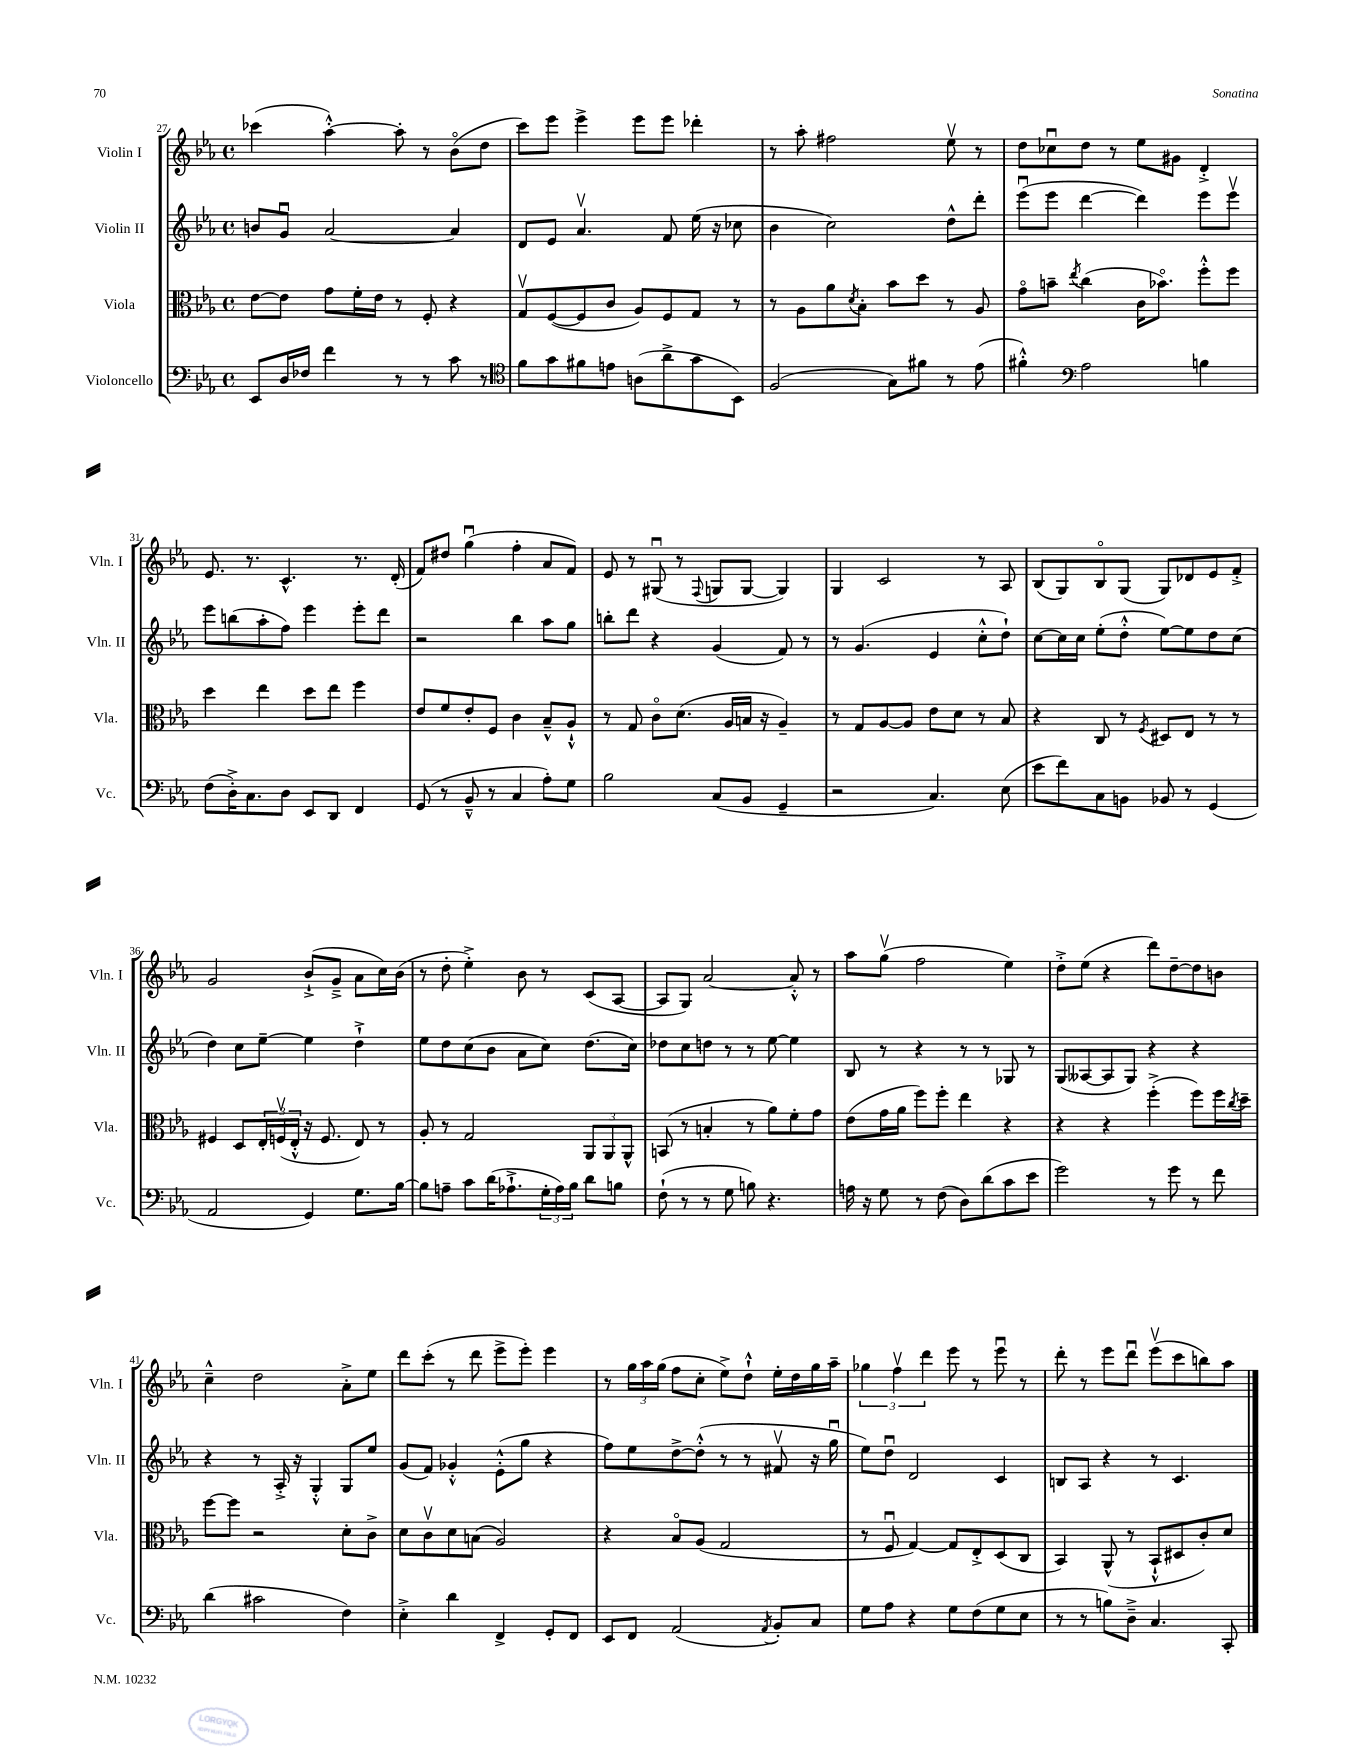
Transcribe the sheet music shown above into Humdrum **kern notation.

**kern	**kern	**kern	**kern
*part4	*part3	*part2	*part1
*staff4	*staff3	*staff2	*staff1
*I"Violoncello	*I"Viola	*I"Violin II	*I"Violin I
*I'Vc.	*I'Vla.	*I'Vln. II	*I'Vln. I
*clefF4	*clefC3	*clefG2	*clefG2
*k[b-e-a-]	*k[b-e-a-]	*k[b-e-a-]	*k[b-e-a-]
*M4/4	*M4/4	*M4/4	*M4/4
*met(c)	*met(c)	*met(c)	*met(c)
=27	=27	=27	=27
8EE-/L	[8e-\L	8bn/L	(4ccc-X\
16D/L	8e-\J]	8gu/J	.
16F-X/JJ	.	.	.
4f\	8g\L	[2a-/	[4aa-'^^\)
.	16f'\L	.	.
.	16e-\JJ	.	.
8r	8r	.	8aa-'\]
8r	8F'/	.	8r
8c\	4r	4a-/]	(8b-\L
8r	.	.	8dd\J
=28	=28	=28	=28
*clefC4	*	*	*
8f\L	8Gv/L	8d/L	8ccc\L)
8g\	([8F/	8e-/J	8eee-\J
8f#X\	8F/]	4.a-v/	4eee-^\
8en\J	8c/J	.	.
(8An\L	8A-/L)	.	8eee-\L
8a-^\	8F/	8f/	8eee-\J
8g\	8G/J	(16ee-\	4ddd-X'\
.	.	16r	.
8BB-\J)	8r	8cc-X\	.
=29	=29	=29	=29
(2F/	8r	4b-\	8r
.	8A-\L	.	8aa-'\
.	8a-\	2cc\)	2ff#X\
.	8qd/	.	.
.	8B-'\J	.	.
8G\L)	8b-\L	.	.
8f#X\J	8dd\J	.	.
8r	8r	8dd^^\L	8ee-v\
(8e-\	8A-/	8ddd'\J	8r
=30	=30	=30	=30
4f#X'^^\)	8g\L	(8eee-u\L	8dd\L
.	8bn~\J	8eee-\J	8cc-Xu\
*clefF4	*	*	*
.	8qee-/	.	.
2A-\	(4cc\	[4ddd\	8dd\J
.	.	.	8r
.	16c\KL	4ddd\])	8ee-\L
.	8.b-X\J)	.	.
.	.	.	8g#X\J
4Bn\	8ff'^^\L	8eee-\L	4d'^/
.	8ff\J	8eee-v\J	.
!!LO:LB:g=z
=31	=31	=31	=31
(8F\L	4dd\	8eee-\L	8.e-/
16D'^\K)	.	(8bbn\	.
8.C\	.	.	8.r
.	4ee-\	8aa-'\	.
8D\J	.	8ff\J)	4.c^^/
8EE-/L	8dd\L	4eee-\	.
8DD/J	8ee-\J	.	.
4FF/	4ff\	8eee-'\L	8.r
.	.	8ddd\J	.
.	.	.	(16d'/
=32	=32	=32	=32
(8GG/	8e-/L	2r	8f/L)
8r	8f/	.	8dd#X/J
8BB-~^^/	8e-'/	.	(4ggu\
8r	8F/J	.	.
4C/	4c\	4bb-\	4ff'\
8A-'\L)	8B-~^^/L	8aa-\L	8a-/L
8G\J	8A-`^^/J	8gg\J	8f/J)
=33	=33	=33	=33
2B-\	8r	8bbn'\L	8e-/
.	8G/	8ddd\J	8r
.	8c\L	4r	(8G#Xu/
.	(8.d\J	.	8r
.	.	.	8qqF/
(8C/L	.	(4g/	8Gn/L
.	16A-/LL	.	.
8BB-/J	16Bn/JJ	.	[8G/J
.	16r	.	.
4GG~/	4A-~/)	8f/)	4G/])
.	.	8r	.
=34	=34	=34	=34
2r	8r	8r	4G/
.	8G/L	(4.g/	.
.	[8A-/	.	2c/
.	8A-/J]	.	.
4.C/)	8e-\L	4e-/	.
.	8d\J	.	.
.	8r	8cc'^^\L	8r
(8E-\	8B-/	8dd`\J)	8A-/
=35	=35	=35	=35
8e-\L	4r	[8cc\L	(8B-/L
8f\)	.	16cc\L]	8G/)
.	.	16cc\JJ	.
8C\	8C/	(8ee-'\L	8B-/
8BBn\J	8r	8dd'^^\J	(8G/J
.	8qF/	.	.
8BB-X/	8D#X/L	[8ee-\L)	8G/L)
8r	8E-/J	8ee-\]	8d-X/
(4GG/	8r	8dd\	8e-/
.	8r	(8cc\J	8f'^/J
!!LO:LB:g=z
=36	=36	=36	=36
2AA-/	4F#X/	4dd\)	2g/
.	8D/L	8cc\L	.
.	24E-'/L	[8ee-~\J	.
.	(24Fnv/	.	.
.	24E-'^^/JJ	.	.
4GG/)	16r	4ee-\]	(8b-`^/L
.	8.F/	.	.
.	.	.	8g~^/J
8.G\L	8E-/)	4dd`^\	8a-\L
.	8r	.	16cc\L)
[16B-\Jk	.	.	(16b-\JJ
=37	=37	=37	=37
8B-\L]	8A-'/	8ee-\L	8r
8An~\J	8r	8dd\	8dd'\
8c\L	2G/	(8cc\	4ee-'^\)
(16d\K	.	8b-\J	.
8.A-X`^\	.	.	.
.	.	8a-\L	8b-\
24G'\L	.	8cc\J)	8r
24A-\)	.	.	.
24B-\JJ	.	.	.
8d\L	12AA-/L	(8.dd\L	(8c/L
.	12AA-/	.	.
8Bn\J	.	.	[8A-/J
.	12AA-^^/J	.	.
.	.	16cc\Jk)	.
=38	=38	=38	=38
(8F`\	(8BBn/	8dd-X\L	8A-/L]
8r	8r	8cc\	8G/J)
8r	4Bn'/	8ddn\J	[2a-/
8G\	.	8r	.
8Bn\)	8r	8r	.
4.r	8a-\L)	[8ee-\	.
.	8f'\	4ee-\]	8a-'^^/]
.	8g\J	.	8r
=39	=39	=39	=39
16An\	(8e-\L	8B-/	8aa-\L
16r	.	.	.
8G\	16g\L	8r	(8ggv\J
.	16a-\JJ	.	.
8r	8ff\L)	4r	2ff\
(8F\	8ff'\J	.	.
8D\L)	4ee-\	8r	.
(8d\	.	8r	.
8c\	4r	8G-X/	4ee-\)
8e-\J	.	8r	.
=40	=40	=40	=40
2g\)	4r	(8G/L	8dd'^\L
.	.	[8A--X/	(8ee-\J
.	4r	8A--/]	4r
.	.	8G/J)	.
8r	(4ff'^\	4r	8ddd\L)
8g\	.	.	[8dd~\
8r	8ff\L)	4r	8dd\]
8f\	16ff\L	.	8bn\J
.	8qcc/	.	.
.	16dd~\JJ	.	.
!!LO:LB:g=z
=41	=41	=41	=41
(4d\	[8ff\L	4r	4cc~^^\
.	8ff\J]	.	.
2c#X\	2r	8r	2dd\
.	.	16A-'^/	.
.	.	16r	.
.	.	4G'^^/	.
4F\)	8d'\L	8G/L	8a-'^\L
.	8c^\J	8ee-/J	8ee-\J
=42	=42	=42	=42
4E-'^\	8d\L	(8g/L	8ddd\L
.	8cv\	8f/J)	(8ccc'\J
4d\	8d\	4g-X'^^/	8r
.	(8Bn\J	.	8ddd\
4FF^/	2A-/)	(8e-'^^\L	8eee-^\L
.	.	8gg\J	8eee-'\J)
8GG'/L	.	4r	4eee-\
8FF/J	.	.	.
=43	=43	=43	=43
8EE-/L	4r	8ff\L)	8r
8FF/J	.	8ee-\	24gg\LL
.	.	.	24aa-\
.	.	.	(24gg\JJ
(2AA-/	8B-/L	[8dd^\	8ff\L
.	(8A-/J	(8dd'^^\J]	8cc'\J
.	2G/	8r	8ee-^\L)
.	.	8r	8dd`^^\J
8qAA-/	.	.	.
8BB-'/L)	.	8f#Xv/	16ee-'\LL
.	.	.	16dd\
8C/J	.	16r	16gg\
.	.	16ggu\	16aa-~\JJ
=44	=44	=44	=44
8G\L	8r	8ee-\L)	6gg-X\
8A-\J	8Fu/	8ddu\J	.
.	.	.	6ffv\
4r	[4G/)	2d/	.
.	.	.	6ddd\
8G\L	8G/L]	.	8eee-\
(8F\	8E-'^/	.	8r
8G\	(8D/	4c/	8eee-u\
8E-\J	8C/J	.	8r
=45	=45	=45	=45
8r	4BB-/)	8Bn/L	8ddd'\
8r	.	8A-/J	8r
8Bn\L)	(8AA-^^/	4r	8eee-\L
8D~^\J	8r	.	8dddu\J
4.C/	8BB-`^^/L	8r	(8eee-v\L
.	8D#X/	4.c/	8ccc\
.	8c'/)	.	8bbn\)
8CC'/	8d/J	.	8aa-\J
==	==	==	==
*-	*-	*-	*-
